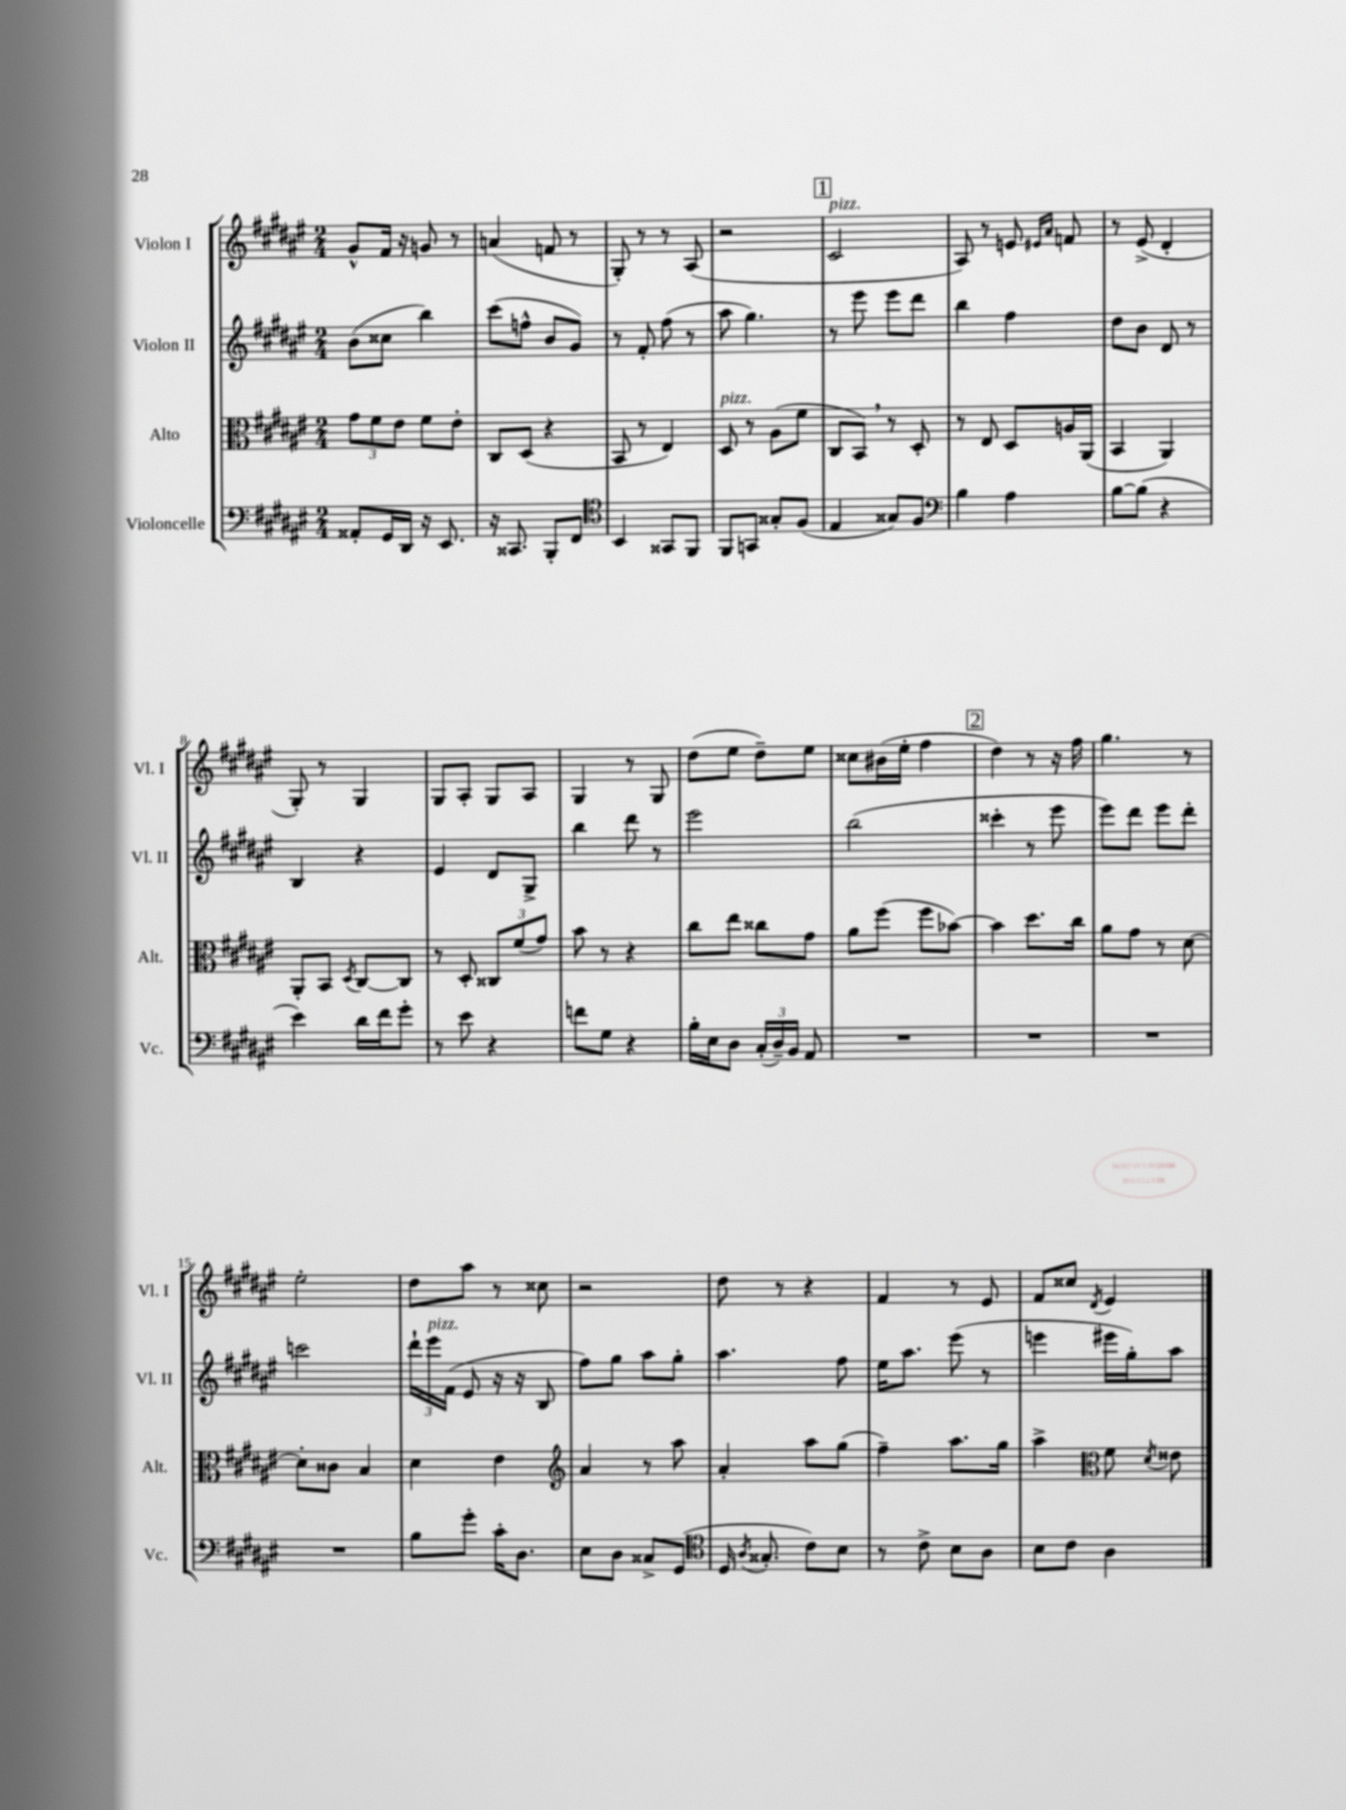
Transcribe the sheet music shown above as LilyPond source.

<<
\new StaffGroup <<
\new Staff = "s0" \with { instrumentName = "Violon I" shortInstrumentName = "Vl. I" } {
    \clef treble \key fis \major \numericTimeSignature \time 2/4
    \autoBeamOff gis'8[-^ fis'16] r16 g'8 r8 |
    a'4( f'8 r8 |
    gis8-.) r8 r8 ais8( |
    r2 |
    \mark \markup { \box "1" } cis'2^\markup { \italic "pizz." } |
    ais8) r8 e'8 \grace { eis'16[ ais'16] } f'8 |
    r8 eis'8->( dis'4-. |
    gis8-.) r8 gis4 |
    gis8[ ais8]-. gis8[ ais8] |
    gis4 r8 gis8 |
    dis''8[( eis''8] dis''8[--) eis''8] |
    cisis''8[ bis'16( eis''16]-. fis''4 |
    \mark \markup { \box "2" } dis''4) r8 r16 fis''16 |
    gis''4. r8 |
    eis''2-. |
    dis''8[ ais''8] r8 cisis''8 |
    r2 |
    dis''8 r8 r4 |
    fis'4 r8 eis'8 |
    fis'8[ cisis''8] \acciaccatura { dis'8 } eis'4 \bar "|." |
}
\new Staff = "s1" \with { instrumentName = "Violon II" shortInstrumentName = "Vl. II" } {
    \clef treble \key fis \major \numericTimeSignature \time 2/4
    \autoBeamOff b'8[( cisis''8] b''4) |
    cis'''8[( f''8]-^ b'8[ gis'8]) |
    r8 fis'8-. fis''8( r8 |
    ais''8 gis''4.) |
    \mark \markup { \box "1" } r8 eis'''8 eis'''8[ dis'''8] |
    b''4 fis''4 |
    dis''8[ b'8] dis'8 r8 |
    b4 r4 |
    eis'4 dis'8[ gis8]-> |
    b''4 dis'''8 r8 |
    eis'''2 |
    b''2( |
    \mark \markup { \box "2" } cisis'''4-. r8 eis'''8 |
    eis'''8[) dis'''8] eis'''8[ dis'''8]-. |
    c'''2 |
    \tuplet 3/2 { dis'''16[-! eis'''16^\markup { \italic "pizz." } fis'16]( } eis'8 r16 r16 b8 |
    fis''8[) gis''8] ais''8[ gis''8]-. |
    ais''4. fis''8 |
    eis''16[ ais''8.] eis'''8( r8 |
    e'''4 eis'''16[ gis''16-.) ais''8] \bar "|." |
}
\new Staff = "s2" \with { instrumentName = "Alto" shortInstrumentName = "Alt." } {
    \clef alto \key fis \major \numericTimeSignature \time 2/4
    \autoBeamOff \tuplet 3/2 { gis'8[ fis'8 eis'8] } fis'8[ eis'8]-. |
    cis8[ dis8]( r4 |
    b,8 r8 eis4) |
    dis8^\markup { \italic "pizz." } r8 ais8[( fis'8] |
    \mark \markup { \box "1" } cis8[ b,8]) \breathe r8 dis8-. |
    r8 eis8 dis8[ a16 ais,16]( |
    b,4 ais,4) |
    ais,8[-. b,8] \acciaccatura { dis8 } cis8[~ cis8] |
    r8 dis8-. \tuplet 3/2 { cisis8[ fis'8( gis'8]) } |
    b'8 r8 r4 |
    cis''8[ eis''8] cisis''8[ gis'8] |
    ais'8[ fis''8]( fis''8[ bes'8]~) |
    \mark \markup { \box "2" } bes'4 dis''8.[ cis''16] |
    ais'8[ gis'8] r8 dis'8~ |
    dis'8[-. cisis'8] b4 |
    dis'4 eis'4 |
    \clef treble ais'4 r8 ais''8 |
    ais'4-. ais''8[ gis''8]( |
    fis''4--) ais''8.[ gis''16] |
    ais''4-> \clef alto fis'8 \acciaccatura { dis'8 } eisis'8 \bar "|." |
}
\new Staff = "s3" \with { instrumentName = "Violoncelle" shortInstrumentName = "Vc." } {
    \clef bass \key fis \major \numericTimeSignature \time 2/4
    \autoBeamOff aisis,8[-. gis,16 dis,16] r16 eis,8. |
    r16 cisis,8. b,,8[-. fis,8] |
    \clef tenor b,4 gisis,8[ fis,8] |
    fis,8[ g,8] gisis8[-. fis8]( |
    \mark \markup { \box "1" } eis4 gisis8[) fis8] |
    \clef bass b4 ais4 |
    b8[~ b8]( r4 |
    eis'4) dis'16[ fis'16 gis'8]-. |
    r8 eis'8 r4 |
    f'8[ gis8] r4 |
    b16[-. eis16 dis8] \tuplet 3/2 { cis16[-.( dis16--) b,16] } ais,8 |
    R2 |
    \mark \markup { \box "2" } R2 |
    R2 |
    R2 |
    b8[ gis'8]-. cis'16[-. dis8.] |
    eis8[ dis8] cisis8[-> gis,8]( |
    \clef tenor dis16 \acciaccatura { ais8 } gisis8.-. cis'8[) b8] |
    r8 cis'8-> b8[ ais8] |
    b8[ cis'8] ais4 \bar "|." |
}
>>
>>
